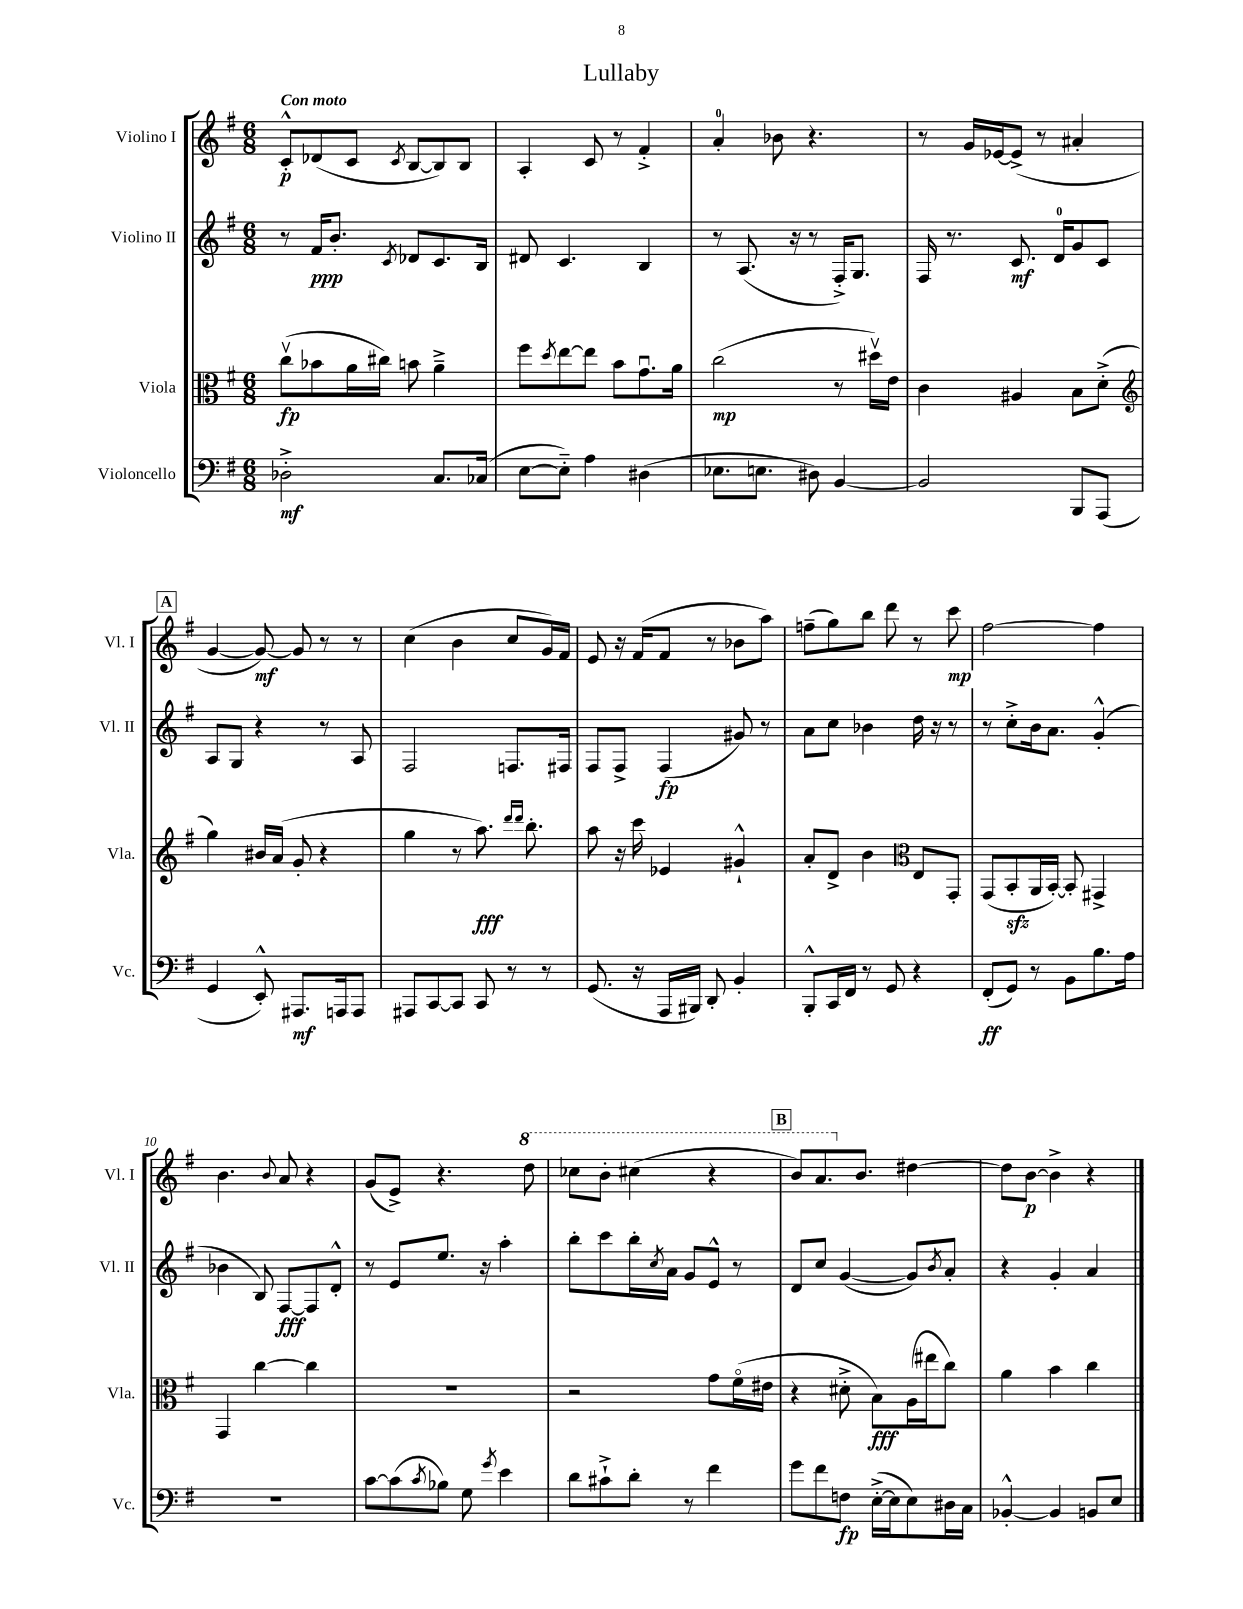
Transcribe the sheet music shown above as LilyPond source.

\header { title = "Lullaby" }
<<
\new StaffGroup <<
\new Staff = "s0" \with { instrumentName = "Violino I" shortInstrumentName = "Vl. I" } {
    \clef treble \key g \major \numericTimeSignature \time 6/8 \tempo "Con moto"
    c'8-.-^\p des'8( c'8 \acciaccatura { c'8 } b8~ b8) b8 |
    a4-. c'8 r8 fis'4-.-> |
    a'4-0-. bes'8 r4. |
    r8 g'16 ees'16~ ees'8->( r8 ais'4-. |
    \mark \markup { \box "A" } g'4~ g'8~\mf) g'8 r8 r8 |
    c''4( b'4 c''8 g'16) fis'16 |
    e'8 r16 fis'16( fis'8 r8 bes'8 a''8) |
    f''8--( g''8) b''8 d'''8 r8 c'''8\mp |
    fis''2~ fis''4 |
    b'4. \appoggiatura { b'8 } a'8 r4 |
    g'8( e'8->) r4. \ottava #1 d'''8 |
    ces'''8 b''8-. cis'''4( r4 |
    \mark \markup { \box "B" } b''8) a''8. \ottava #0 b'8. dis''4~ |
    dis''8 b'8~\p b'4-> r4 \bar "|." |
}
\new Staff = "s1" \with { instrumentName = "Violino II" shortInstrumentName = "Vl. II" } {
    \clef treble \key g \major \numericTimeSignature \time 6/8
    r8 fis'16\ppp b'8.-. \acciaccatura { c'8 } des'8 c'8. b16 |
    dis'8 c'4. b4 |
    r8 a8.( r16 r8 fis16-.->) g8. |
    fis16 r8. c'8.\mf d'16-0 g'8 c'8 |
    \mark \markup { \box "A" } a8 g8 r4 r8 a8 |
    fis2 f8. fis16 |
    fis8 fis8-> fis4\fp( gis'8) r8 |
    a'8 c''8 bes'4 d''16 r16 r8 |
    r8 c''8-.-> b'16 a'8. g'4-.-^( |
    bes'4 b8) fis8~\fff fis8 d'8-.-^ |
    r8 e'8 e''8. r16 a''4-. |
    b''8-. c'''8 b''16-. \acciaccatura { c''8 } a'16 g'8 e'8-^ r8 |
    \mark \markup { \box "B" } d'8 c''8 g'4~( g'8) \acciaccatura { b'8 } a'8-. |
    r4 g'4-. a'4 \bar "|." |
}
\new Staff = "s2" \with { instrumentName = "Viola" shortInstrumentName = "Vla." } {
    \clef alto \key g \major \numericTimeSignature \time 6/8
    c''8\upbow\fp( bes'8 a'16 cis''16) b'8 a'4---> |
    fis''8 \acciaccatura { d''8 } e''8~ e''8 b'8 g'8.\downbow a'16 |
    c''2\mp( r8 dis''16\upbow) e'16 |
    c'4 ais4 b8 d'8-.->( |
    \mark \markup { \box "A" } \clef treble g''4) bis'16 a'16( g'8-. r4 |
    g''4 r8 a''8.\fff) \grace { d'''16 d'''16 } b''8.-. |
    a''8 r16 c'''16 ees'4 gis'4-!-^ |
    a'8-. d'8-> b'4 \clef alto e8 g,8-. |
    g,8( b,8-.\sfz a,16 b,16~-.) b,8-. gis,4-> |
    g,4 c''4~ c''4 |
    R2. |
    r2 g'8 fis'16\flageolet( eis'16 |
    \mark \markup { \box "B" } r4 dis'8-.-> b8\fff) a16( eis''16 c''8) |
    a'4 b'4 c''4 \bar "|." |
}
\new Staff = "s3" \with { instrumentName = "Violoncello" shortInstrumentName = "Vc." } {
    \clef bass \key g \major \numericTimeSignature \time 6/8
    des2-.->\mf c8. ces16( |
    e8~ e8-_) a4 dis4( |
    ees8. e8. dis8) b,4~ |
    b,2 b,,8 a,,8( |
    \mark \markup { \box "A" } g,4 e,8-.-^) ais,,8.\mf a,,16 a,,8 |
    ais,,8 c,8~ c,8 c,8 r8 r8 |
    g,8.( r16 a,,16 bis,,16) d,8-. b,4-. |
    b,,8-.-^ c,16 fis,16 r8 g,8 r4 |
    fis,8-.\ff( g,8) r8 b,8 b8. a16 |
    R2. |
    c'8~ c'8( \acciaccatura { c'8 } bes8) g8 \acciaccatura { g'8 } e'4 |
    d'8 cis'8-!-> d'8-. r8 fis'4 |
    \mark \markup { \box "B" } g'8 fis'8 f8\fp e16~-.->( e16 e8) dis16 c16 |
    bes,4~-.-^ bes,4 b,8 e8 \bar "|." |
}
>>
>>
